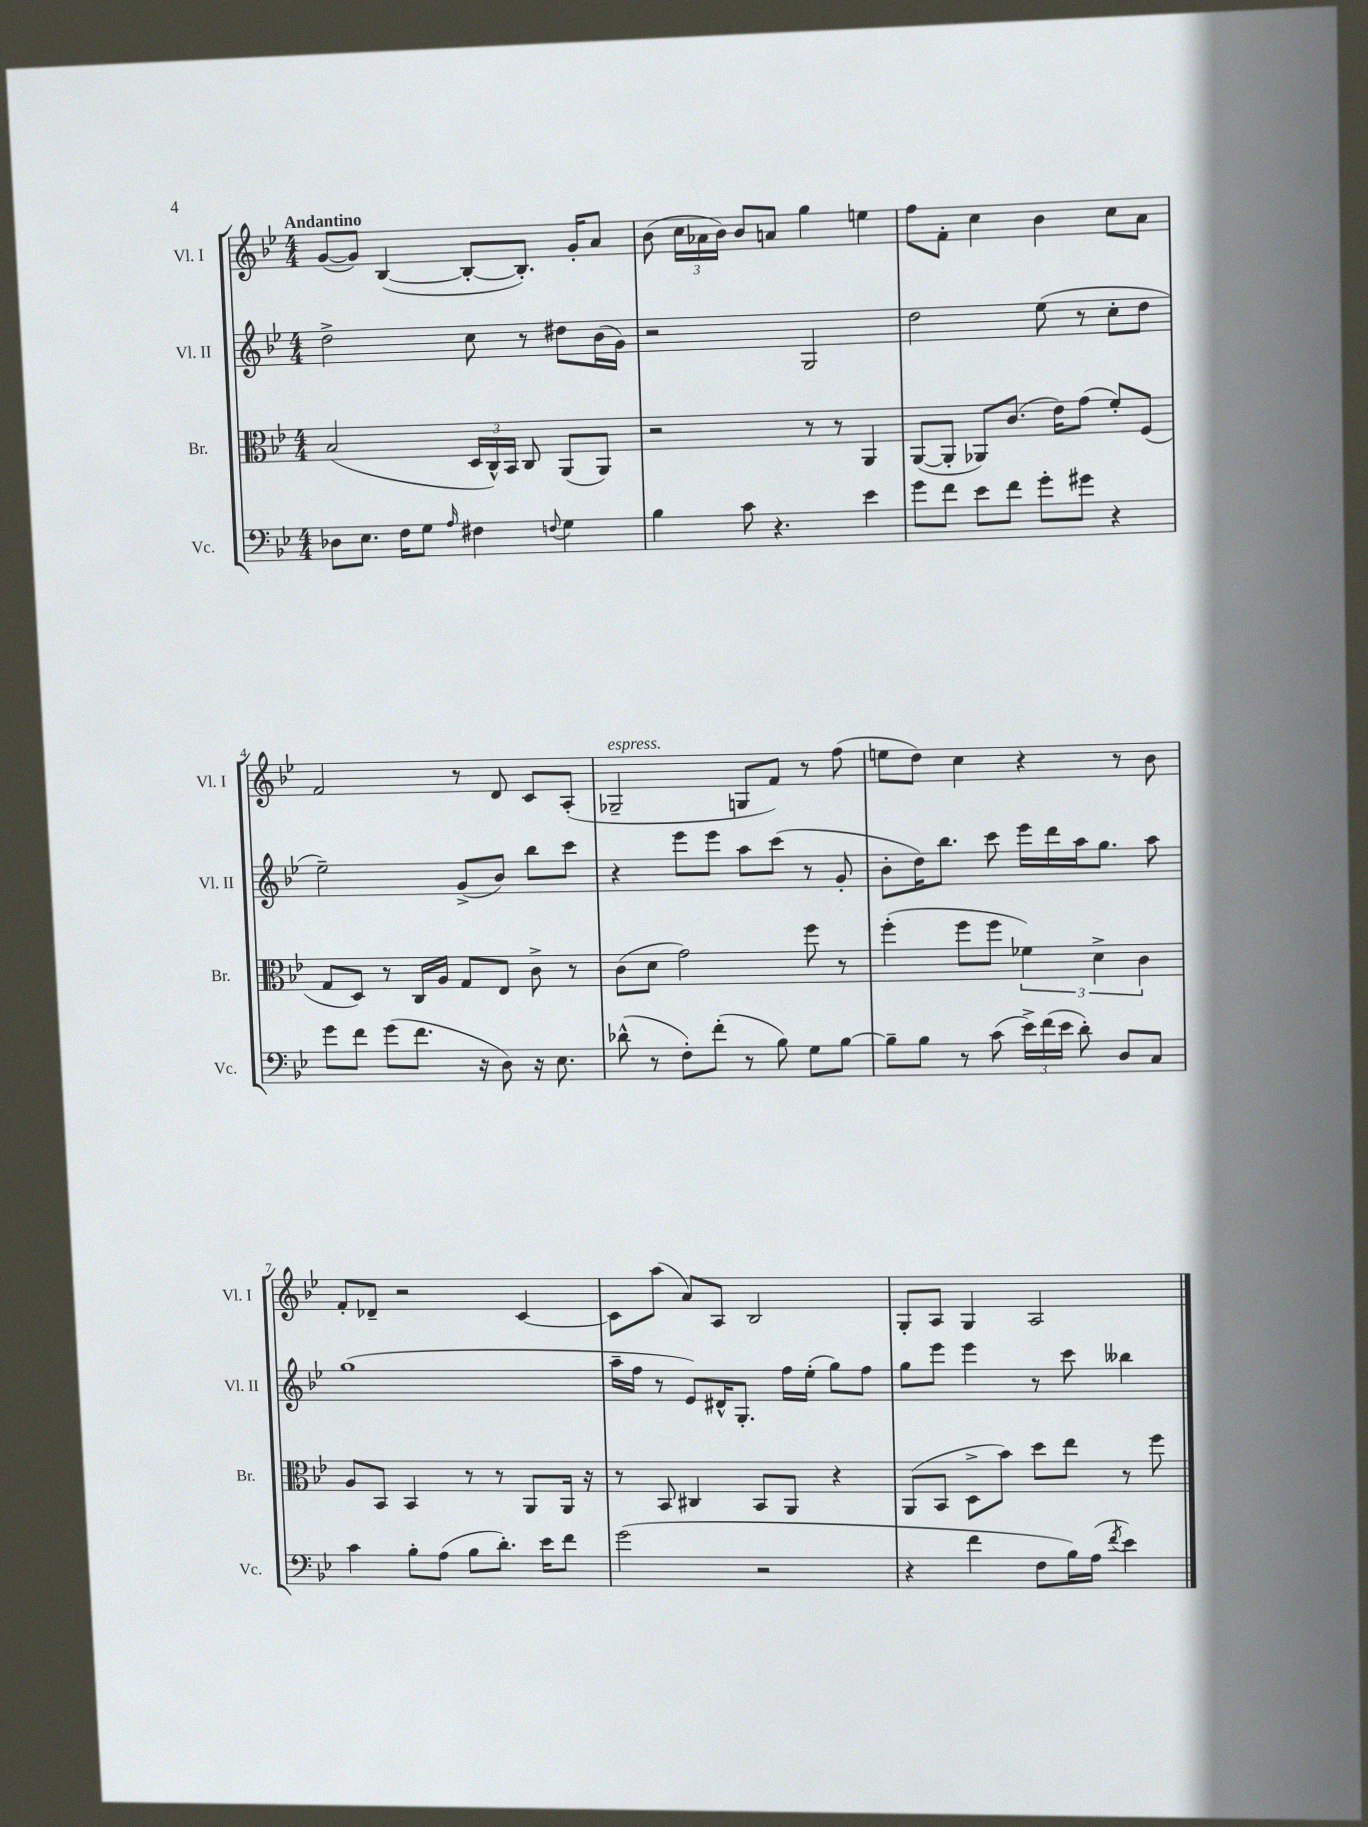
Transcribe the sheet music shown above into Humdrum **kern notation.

**kern	**kern	**kern	**kern
*part4	*part3	*part2	*part1
*staff4	*staff3	*staff2	*staff1
*I"Vc.	*I"Br.	*I"Vl. II	*I"Vl. I
*I'Vc.	*I'Br.	*I'Vl. II	*I'Vl. I
*clefF4	*clefC3	*clefG2	*clefG2
*k[b-e-]	*k[b-e-]	*k[b-e-]	*k[b-e-]
*M4/4	*M4/4	*M4/4	*M4/4
=1	=1	=1	=1
!	!	!	!LO:TX:a:B:t=Andantino
8D-X\L	(2B-/	2dd^\	([8g/L
8.E-\J	.	.	8g/J])
.	.	.	([4B-/
16F\KL	.	.	.
8G\J	.	.	.
16qqA/	.	.	.
4F#X\	24D/LL	8cc\	8B-'/L_
.	24C^^/)	.	.
.	24BB-/JJ	.	.
.	8C/	8r	8.B-'/J])
8qqFn/	.	.	.
4G\	(8AA/L	8dd#X\L	.
.	.	.	16g'/KL
.	8AA/J)	(16b-\L	8a/J
.	.	16g\JJ)	.
=2	=2	=2	=2
4B-\	2r	2r	(8b-\
.	.	.	24cc\LL
.	.	.	24a-X\
.	.	.	24b-\JJ)
8c\	.	.	8b-/L
4.r	.	.	8an/J
.	8r	2G/	4gg\
.	8r	.	.
4e-\	4AA/	.	4een\
=3	=3	=3	=3
8g\L	([8AA/L	2dd\	8ff\L
8f\J	8AA'/J]	.	8f'\J
8e-\L	8AA-X/L)	.	4cc\
8f\J	(8.c/J	.	.
8g'\L	.	(8ee-\	4b-\
.	16e-\KL)	.	.
8g#X\J	(8g\J	8r	.
4r	8f'/L)	8cc'\L	8cc\L
.	(8F/J	8dd\J	8a\J
!!LO:LB:g=z
=4	=4	=4	=4
8g\L	8G/L	2ee-~\)	2f/
8f\J	8D/J)	.	.
(8g\L	8r	.	.
8.f\J	16C/LL	.	.
.	16A/JJ	.	.
.	8G/L	(8g^/L	8r
16r	.	.	.
8D\)	8E-/J	8b-/J)	8d/
16r	8c^\	8bb-\L	8c/L
8.E-\	.	.	.
.	8r	8ccc\J	(8A'/J
=5	=5	=5	=5
!	!	!	!LO:TX:a:i:t=espress.
(8d-X^^\	(8c\L	4r	2G-X~/
8r	8d\J	.	.
8F'\L)	2g\)	8eee-\L	.
(8f'\J	.	8eee-\J	.
8r	.	8aa\L	8Gn/L
8B-\)	.	(8ccc\J	8f/J)
8G\L	8ff\	8r	8r
[8B-\J	8r	8g'/	(8ff\
=6	=6	=6	=6
8B-~\L]	(4ff'\	8b-'\L	8een\L
8B-\J	.	16dd\K)	8dd\J)
.	.	8.bb-\J	.
8r	8ff\L	.	4cc\
(8c\	8ff\J	8ccc\	.
24e-^\LL)	6f-X\)	16eee-\LL	4r
(24f\	.	.	.
.	.	16ddd\	.
24e-\JJ	.	.	.
8d'\)	.	16aa\J	.
.	6d^\	.	.
.	.	8.gg\J	.
8D/L	.	.	8r
.	6c\	.	.
8C/J	.	8aa\	8b-\
!!LO:LB:g=z
=7	=7	=7	=7
4c\	8A/L	(1gg	8f'/L
.	8BB-/J	.	8d-X~/J
8B-'\L	4BB-/	.	2r
(8A\J	.	.	.
8B-\L	8r	.	.
8.d'\J)	8r	.	.
.	8AA/L	.	[4c/
16e-\KL	.	.	.
8f\J	16AA/Jk	.	.
.	16r	.	.
=8	=8	=8	=8
(2g\	8r	16aa~\LL	8c\L]
.	.	16ff\JJ	.
.	8BB-/	8r	(8aa\J
.	4C#X/	8e-/L)	8a/L)
.	.	16d#X^^/K	8A/J
.	.	8.G'/J	.
2r	8BB-/L	.	2B-/
.	8AA/J	16ff\LL	.
.	.	(16ee-'\JJ	.
.	4r	8gg\L)	.
.	.	8ff\J	.
=9	=9	=9	=9
4r	(8AA/L	8gg\L	8G'/L
.	8BB-/J	8eee-\J	8A/J
4f\	8D^\L	4eee-\	4G/
.	8b-\J)	.	.
8F\L	8dd\L	8r	2A/
16B-\L)	8ee-\J	8ccc\	.
(16A\JJ	.	.	.
8qf/	.	.	.
4e-\)	8r	4bb--X\	.
.	8ff\	.	.
==	==	==	==
*-	*-	*-	*-
